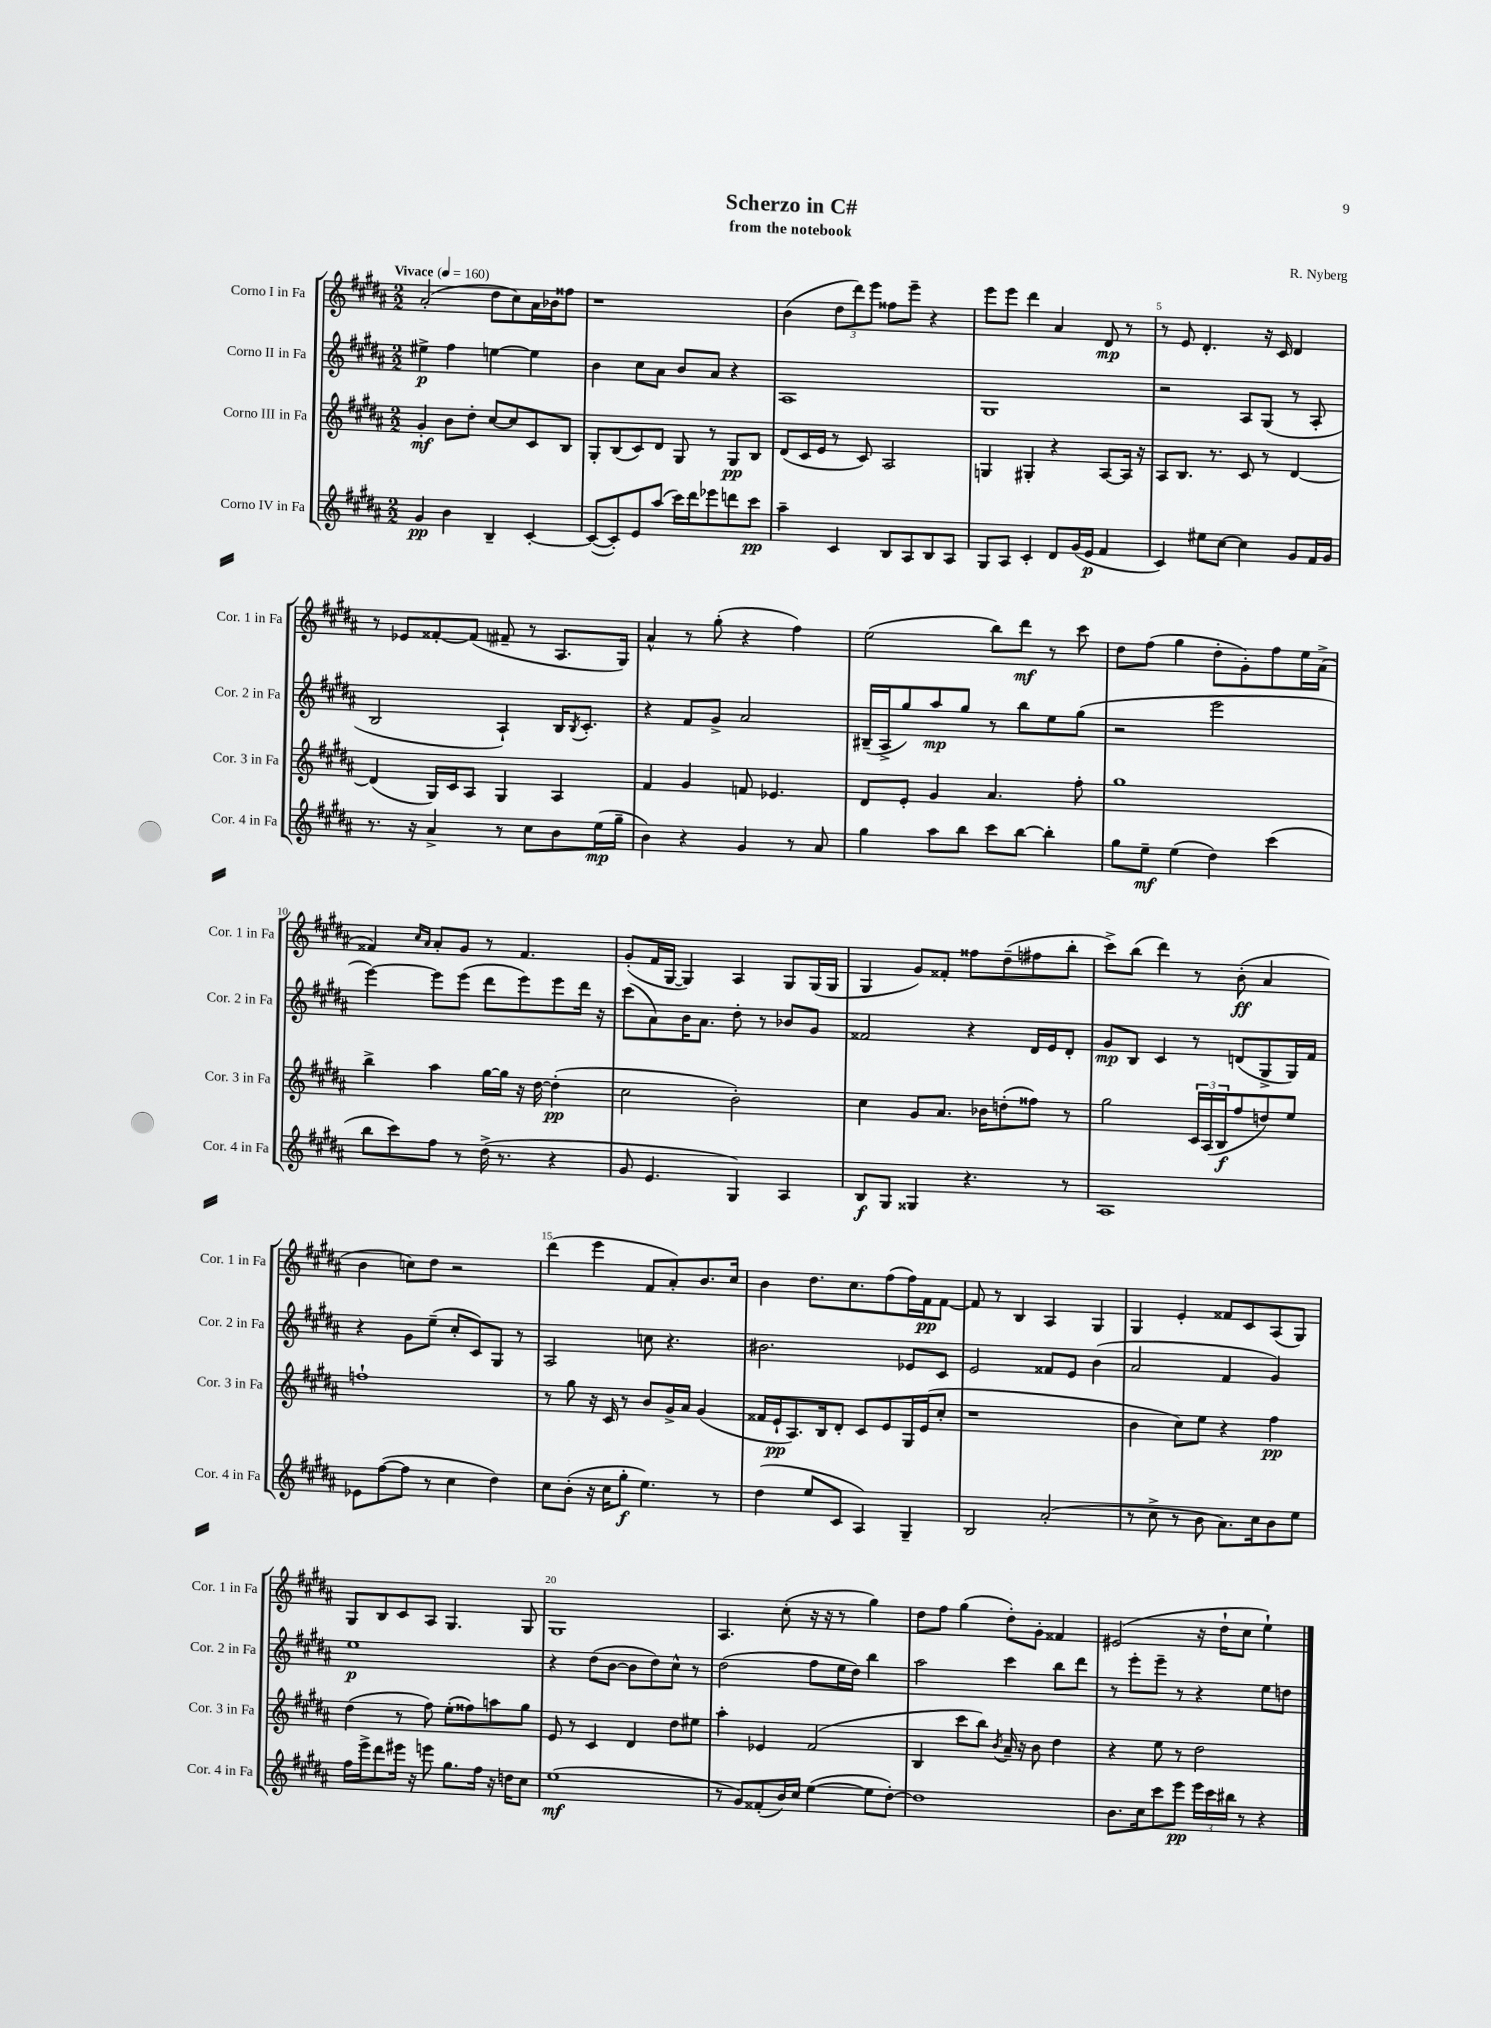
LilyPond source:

\header { title = "Scherzo in C#" composer = "R. Nyberg" subtitle = "from the notebook" }
<<
\new StaffGroup <<
\new Staff = "s0" \with { instrumentName = "Corno I in Fa" shortInstrumentName = "Cor. 1 in Fa" } {
    \clef treble \key b \major \numericTimeSignature \time 2/2 \tempo "Vivace" 4 = 160
    ais'2-.( dis''8 cis''8) ais'16 bes'16 fisis''8 |
    r1 |
    b'4( \tuplet 3/2 { dis''8 dis'''8) e'''8 } fisis''8 e'''8-- r4 |
    e'''8 e'''8 dis'''4 ais'4 dis'8\mp r8 |
    r8 e'8 dis'4.-. r16 cis'16 dis'4 |
    r8 ees'8 fisis'8~-. fisis'8( fis'8-- r8 ais8. gis16) |
    ais'4-^ r8 gis''8-.( r4 fis''4) |
    e''2( b''8) dis'''8\mf r8 cis'''8 |
    dis''8 fis''8( gis''4 dis''8-. gis'8-.) fis''8 e''16 ais'16->( |
    fisis'4) \grace { cis''16 ais'16 } ais'8-. gis'8 r8 fisis'4. |
    gis'8-.( fis'16 gis16~ gis4) ais4 gis8 gis16( gis16 |
    gis4 gis'8) fisis'8-. fisis''8 dis''8--( fis''8 b''8-. |
    cis'''8->) b''8( dis'''4) r8 b'8-.\ff( ais'4 |
    b'4 c''8) dis''8 r2 |
    dis'''4( e'''4 fis'8 ais'8-.) b'8. cis''16 |
    b'4 dis''8. cis''8. fis''8( fis''16) fis'16\pp fis'8~ |
    fis'8 r8 b4 ais4 gis4 |
    gis4 e'4-. fisis'8 cis'8 ais8( gis8) |
    gis8 b8 cis'8 ais8 gis4. gis8 |
    gis1 |
    ais4. cis''8-.( r16 r16 r8 gis''4) |
    dis''8 fis''8 gis''4( dis''8-.) gis'8-. fisis'4 |
    eis'2( r16 dis''16-! cis''8 e''4-!) \bar "|." |
}
\new Staff = "s1" \with { instrumentName = "Corno II in Fa" shortInstrumentName = "Cor. 2 in Fa" } {
    \clef treble \key b \major \numericTimeSignature \time 2/2
    eis''4->\p fis''4 e''4~ e''4 |
    b'4 cis''8 ais'8 b'8 ais'8 r4 |
    ais1 |
    gis1 |
    r2 ais8 gis8( r8 ais8-. |
    b2 ais4-!) b16 \acciaccatura { b8 } cis'8.-. |
    r4 fis'8 gis'8-> ais'2 |
    bis16--( ais16-> gis''8) ais''8\mp gis''8 r8 b''8 e''8 gis''8( |
    r2 e'''2 |
    e'''4~) e'''8 e'''8( dis'''8 e'''8) e'''8 dis'''16 r16 |
    cis'''8( ais'8) b'16 ais'8. dis''8-. r8 bes'8 gis'8 |
    fisis'2 r4 dis'16 e'16 dis'8-. |
    gis'8\mp b8 cis'4 r8 d'8( gis8-> gis16) fis'16 |
    r4 gis'8 e''8--( cis''8-. cis'8) gis8 r8 |
    ais2 c''8 r4. |
    bis'2. ees'8 cis'8 |
    e'2 fisis'8 e'8 b'4( |
    ais'2 fis'4 gis'4) |
    e''1\p |
    r4 dis''8( b'8~ b'8 dis''8) cis''8-^ r8 |
    dis''2( fis''8 e''16 dis''16) b''4 |
    ais''2 cis'''4 b''8 dis'''8 |
    r8 e'''8-. e'''8-- r8 r4 e''8 d''8 \bar "|." |
}
\new Staff = "s2" \with { instrumentName = "Corno III in Fa" shortInstrumentName = "Cor. 3 in Fa" } {
    \clef treble \key b \major \numericTimeSignature \time 2/2
    gis'4-.\mf b'8 dis''8-. cis''8~ cis''8 cis'8 b8 |
    gis8-. b8( cis'8) dis'8 gis8 r8 gis8\pp b8 |
    dis'8( cis'16 e'16 r8 cis'8) ais2 |
    g4 gis4-. r4 ais8~ ais16 r16 |
    ais8 b8. r8. cis'8 r8 dis'4~ |
    dis'4( gis16) cis'16 ais8 gis4 ais4 |
    fis'4 gis'4 f'8 ees'4. |
    dis'8 e'8-. gis'4 ais'4. fis''8-. |
    gis''1 |
    b''4-> ais''4 gis''16~ gis''16 r16 dis''16~ dis''4-.\pp( |
    cis''2 b'2-.) |
    cis''4 gis'8 ais'8. bes'16 d''8-.( fisis''8) r8 |
    gis''2 \tuplet 3/2 { cis'16 ais16( b16\f } fis''8 d''8) e''8 |
    f''1-! |
    r8 gis''8 r16 cis'16 r8 b'8 gis'16-> ais'16 gis'4( |
    fisis'16 e'16-!\pp ais8.) b16 dis'8-. cis'8 e'8 gis16 e'16( cis''8-. |
    r1 |
    b'4 cis''8) e''8 r4 fis''4\pp |
    dis''4( r8 fis''8) e''8-.( fisis''8) a''8 gis''8 |
    e'8 r8 cis'4 dis'4 dis''8 eis''8 |
    ais''4-. ees'4 fis'2( |
    b4 cis'''8 b''8) \acciaccatura { b'8 } ais'16-- r16 b'8 dis''4 |
    r4 e''8 r8 dis''2 \bar "|." |
}
\new Staff = "s3" \with { instrumentName = "Corno IV in Fa" shortInstrumentName = "Cor. 4 in Fa" } {
    \clef treble \key b \major \numericTimeSignature \time 2/2
    gis'4\pp b'4 b4-- cis'4~-. |
    cis'8~( cis'8-.) e'8 ais''8( cis'''16) dis'''16 ees'''8 d'''8 cis'''8\pp |
    ais''4-- cis'4 b8 ais8 b8 ais8 |
    gis8 ais8 cis'4-. dis'8 gis'16( e'16\p fis'4 |
    cis'4) eis''8 cis''8~ cis''4 gis'8 fis'16 gis'16 |
    r8. r16 ais'4-> r8 cis''8 b'8 e''16\mp( gis''16-- |
    b'4) r4 gis'4 r8 ais'8 |
    gis''4 ais''8 b''8 cis'''8 b''8~ b''4-. |
    gis''8 e''8--\mf e''4( dis''4) cis'''4( |
    b''8 cis'''8) fis''8 r8 dis''16->( r8. r4 |
    gis'8 e'4. gis4) ais4 |
    b8\f gis8 gisis4 r4. r8 |
    ais1 |
    ees'8 fis''8~( fis''8 r8 cis''4 dis''4) |
    cis''8 b'8-.( r16 cis''16 gis''8-.\f e''4.) r8 |
    dis''4( e''8 cis'8 ais4) gis4-- |
    b2 ais'2-.( |
    r8 cis''8-> r8 b'8 ais'8.) cis''16 b'8 e''8 |
    fis''16 e'''16-> dis'''8 eis'''16 r16 e'''8 gis''8. fis''16 r16 d''16 cis''8 |
    e''1\mf( |
    r8 gis'8) fisis'8-.( b'16) cis''16 e''4~( e''8 dis''8~-.) |
    dis''1 |
    b'8. cis''16 cis'''8 e'''8\pp \tuplet 3/2 { e'''16 cis'''16 bis''16 } r8 r4 \bar "|." |
}
>>
>>
\layout { \context { \Score \override BarNumber.break-visibility = ##(#f #t #t) barNumberVisibility = #(every-nth-bar-number-visible 5) } }
